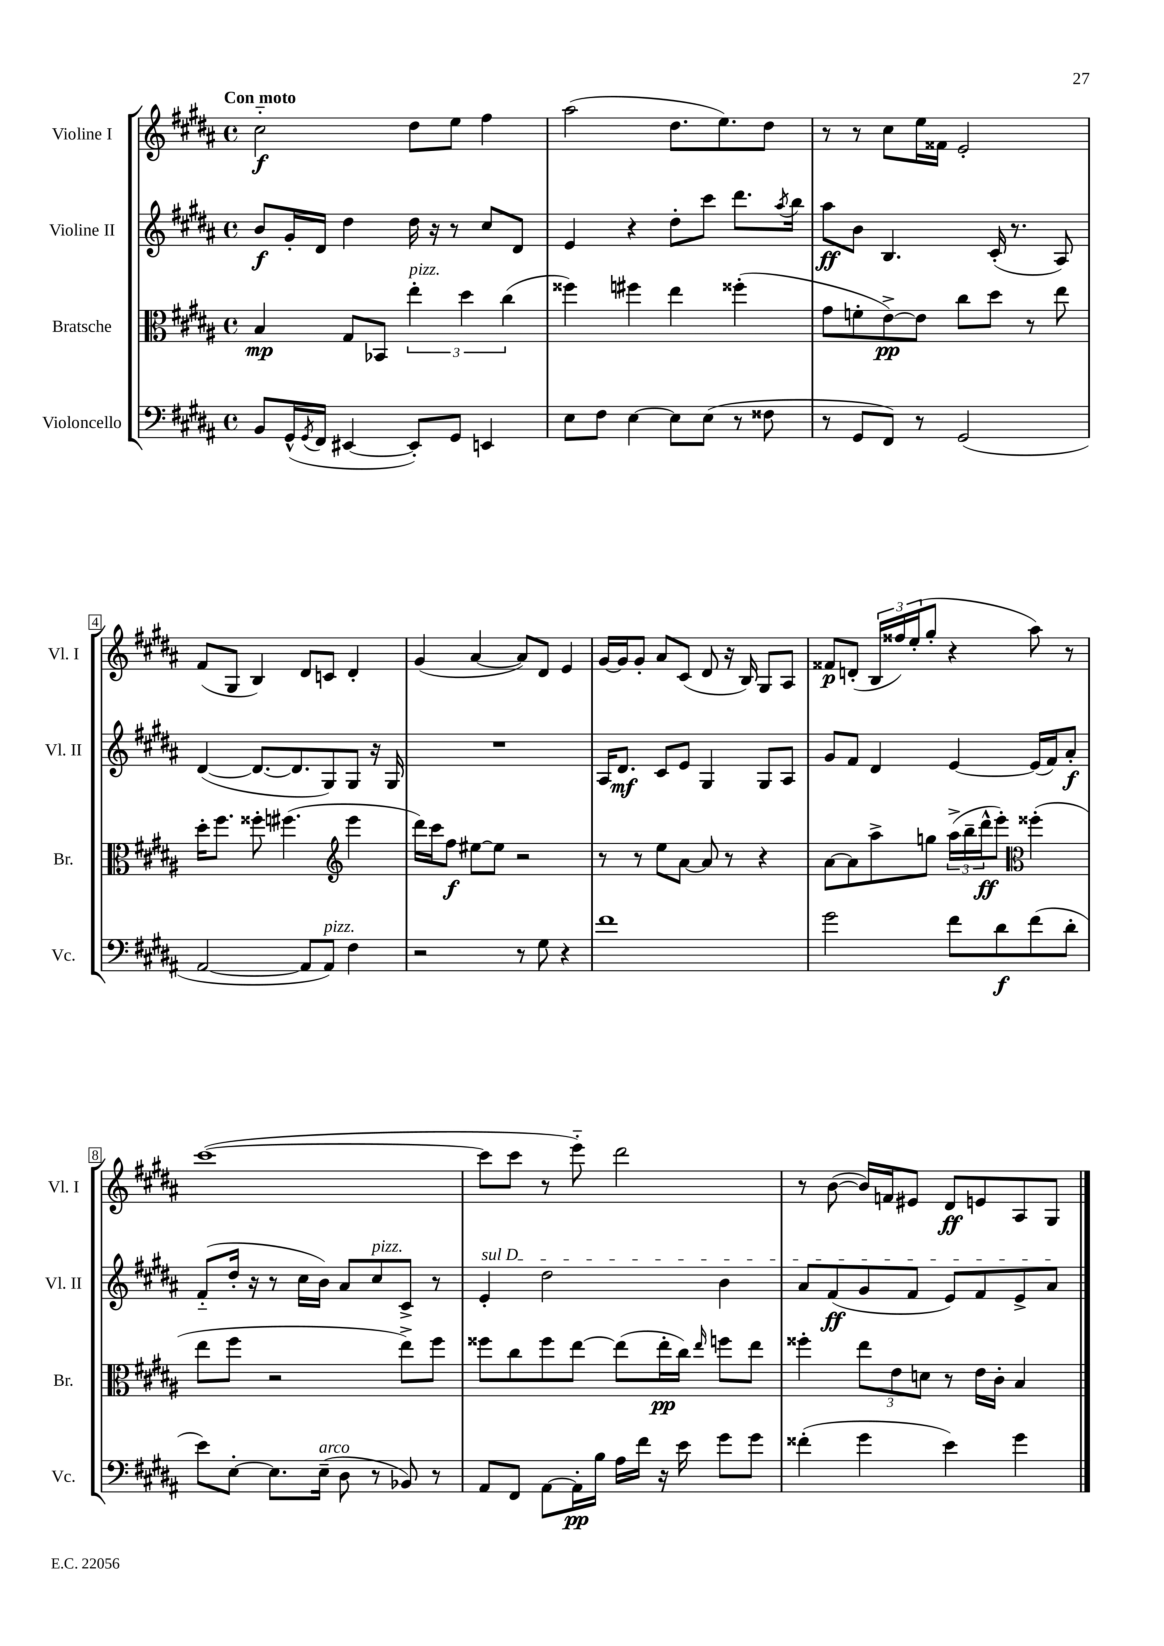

**kern	**kern	**kern	**kern
*staff4	*staff3	*staff2	*staff1
*clefF4	*clefC3	*clefG2	*clefG2
*k[f#c#g#d#a#]	*k[f#c#g#d#a#]	*k[f#c#g#d#a#]	*k[f#c#g#d#a#]
*M4/4	*M4/4	*M4/4	*M4/4
*met(c)	*met(c)	*met(c)	*met(c)
8BB	4B	8b	2cc#'~
(16GG#^^	.	16g#'	.
8qGG#	.	.	.
16FF#	.	16d#	.
[4EE#	8G#	4dd#	.
.	8BB-	.	.
8EE#'])	6ee'	16dd#	8dd#
.	.	16r	.
8GG#	.	8r	8ee
.	6dd#	.	.
4EE	.	8cc#	4ff#
.	(6cc#	.	.
.	.	8d#	.
=	=	=	=
8E	4ff##)	4e	(2aa#
8F#	.	.	.
[4E	4ff#	4r	.
8E]	4ee	8dd#'	8.dd#
(8E	.	8ccc#	.
.	.	.	8.ee)
8r	(4ff##'	8.ddd#	.
8F##	.	.	8dd#
.	.	8qaa#	.
.	.	16bb	.
=	=	=	=
8r	8g#	8aa#	8r
8GG#	8f'	8b	8r
8FF#)	[8e^)	4.B	8cc#
8r	8e]	.	16ee
.	.	.	16f##
(2GG#	8cc#	.	2e'
.	8dd#	(16c#'	.
.	.	8.r	.
.	8r	.	.
.	8ee	8A#)	.
=	=	=	=
[2AA#	16dd#'	([4d#	(8f#
.	8.ff#	.	.
.	.	.	8G#
.	8ff##'	8.d#_	4B)
.	(4.ff#	.	.
.	.	8.d#]	.
8AA#]	.	.	8d#
8AA#)	.	8G#)	8c
*	*clefG2	*	*
4F#	4eee	8G#	4d#'
.	.	16r	.
.	.	16G#	.
=	=	=	=
2r	16ddd#)	1r	(4g#
.	16ccc#	.	.
.	8ff#	.	.
.	[8ee#	.	[4a#
.	8ee#]	.	.
8r	2r	.	8a#])
8G#	.	.	8d#
4r	.	.	4e
=	=	=	=
1f#	8r	16A#	[16g#
.	.	8.d#	16g#]
.	8r	.	8g#'
.	8ee	8c#	8a#
.	[8a#	8e	(8c#
.	8a#]	4G#	8d#
.	8r	.	16r
.	.	.	16B)
.	4r	8G#	8G#
.	.	8A#	8A#
=	=	=	=
2g#	[8a#	8g#	8f##
.	8a#]	8f#	(8d'
.	8aa#^	4d#	24B
.	.	.	24ff##)
.	.	.	(24ee'
.	8gg	.	8gg#'
8f#	(24aa#^	[4e	4r
.	24bb~	.	.
.	24ddd#^^	.	.
8d#	8eee')	.	.
*	*clefC3	*	*
(8f#	(4ff##'	(16e]	8aa#)
.	.	16f#)	.
8d#'	.	8a#'	8r
=	=	=	=
8e)	8ee	(8f#'~	([1ccc#
[8E'	8ff#	16dd#'	.
.	.	16r	.
8.E]	2r	8r	.
.	.	16cc#	.
(16E~	.	16b)	.
8D#	.	8a#	.
8r	.	8cc#	.
8BB-)	8ee^)	8c#^	.
8r	8ff#	8r	.
=	=	=	=
8AA#	8ff##	4e'	8ccc#]
8FF#	8cc#	.	8ccc#
[8AA#	8ff##	2dd#	8r
16AA#']	[8ee	.	8eee'~)
16B	.	.	.
16A#	(8ee]	.	2ddd#
16f#	.	.	.
16r	16ee'	.	.
16e	16cc#)	.	.
.	16qqee	.	.
8g#	8ff	4b	.
8g#	8ee	.	.
=	=	=	=
(4f##'	4ff##'	8a#	8r
.	.	(8f#	([8b
4g#	12ee	8g#	16b])
.	.	.	16f
.	12e	.	.
.	.	8f#	8e#
.	12d	.	.
4e)	8r	8e)	8d#
.	16e	8f#	8e
.	16c#'	.	.
4g#	4B	8e^	8A#
.	.	8a#	8G#
==	==	==	==
*-	*-	*-	*-
